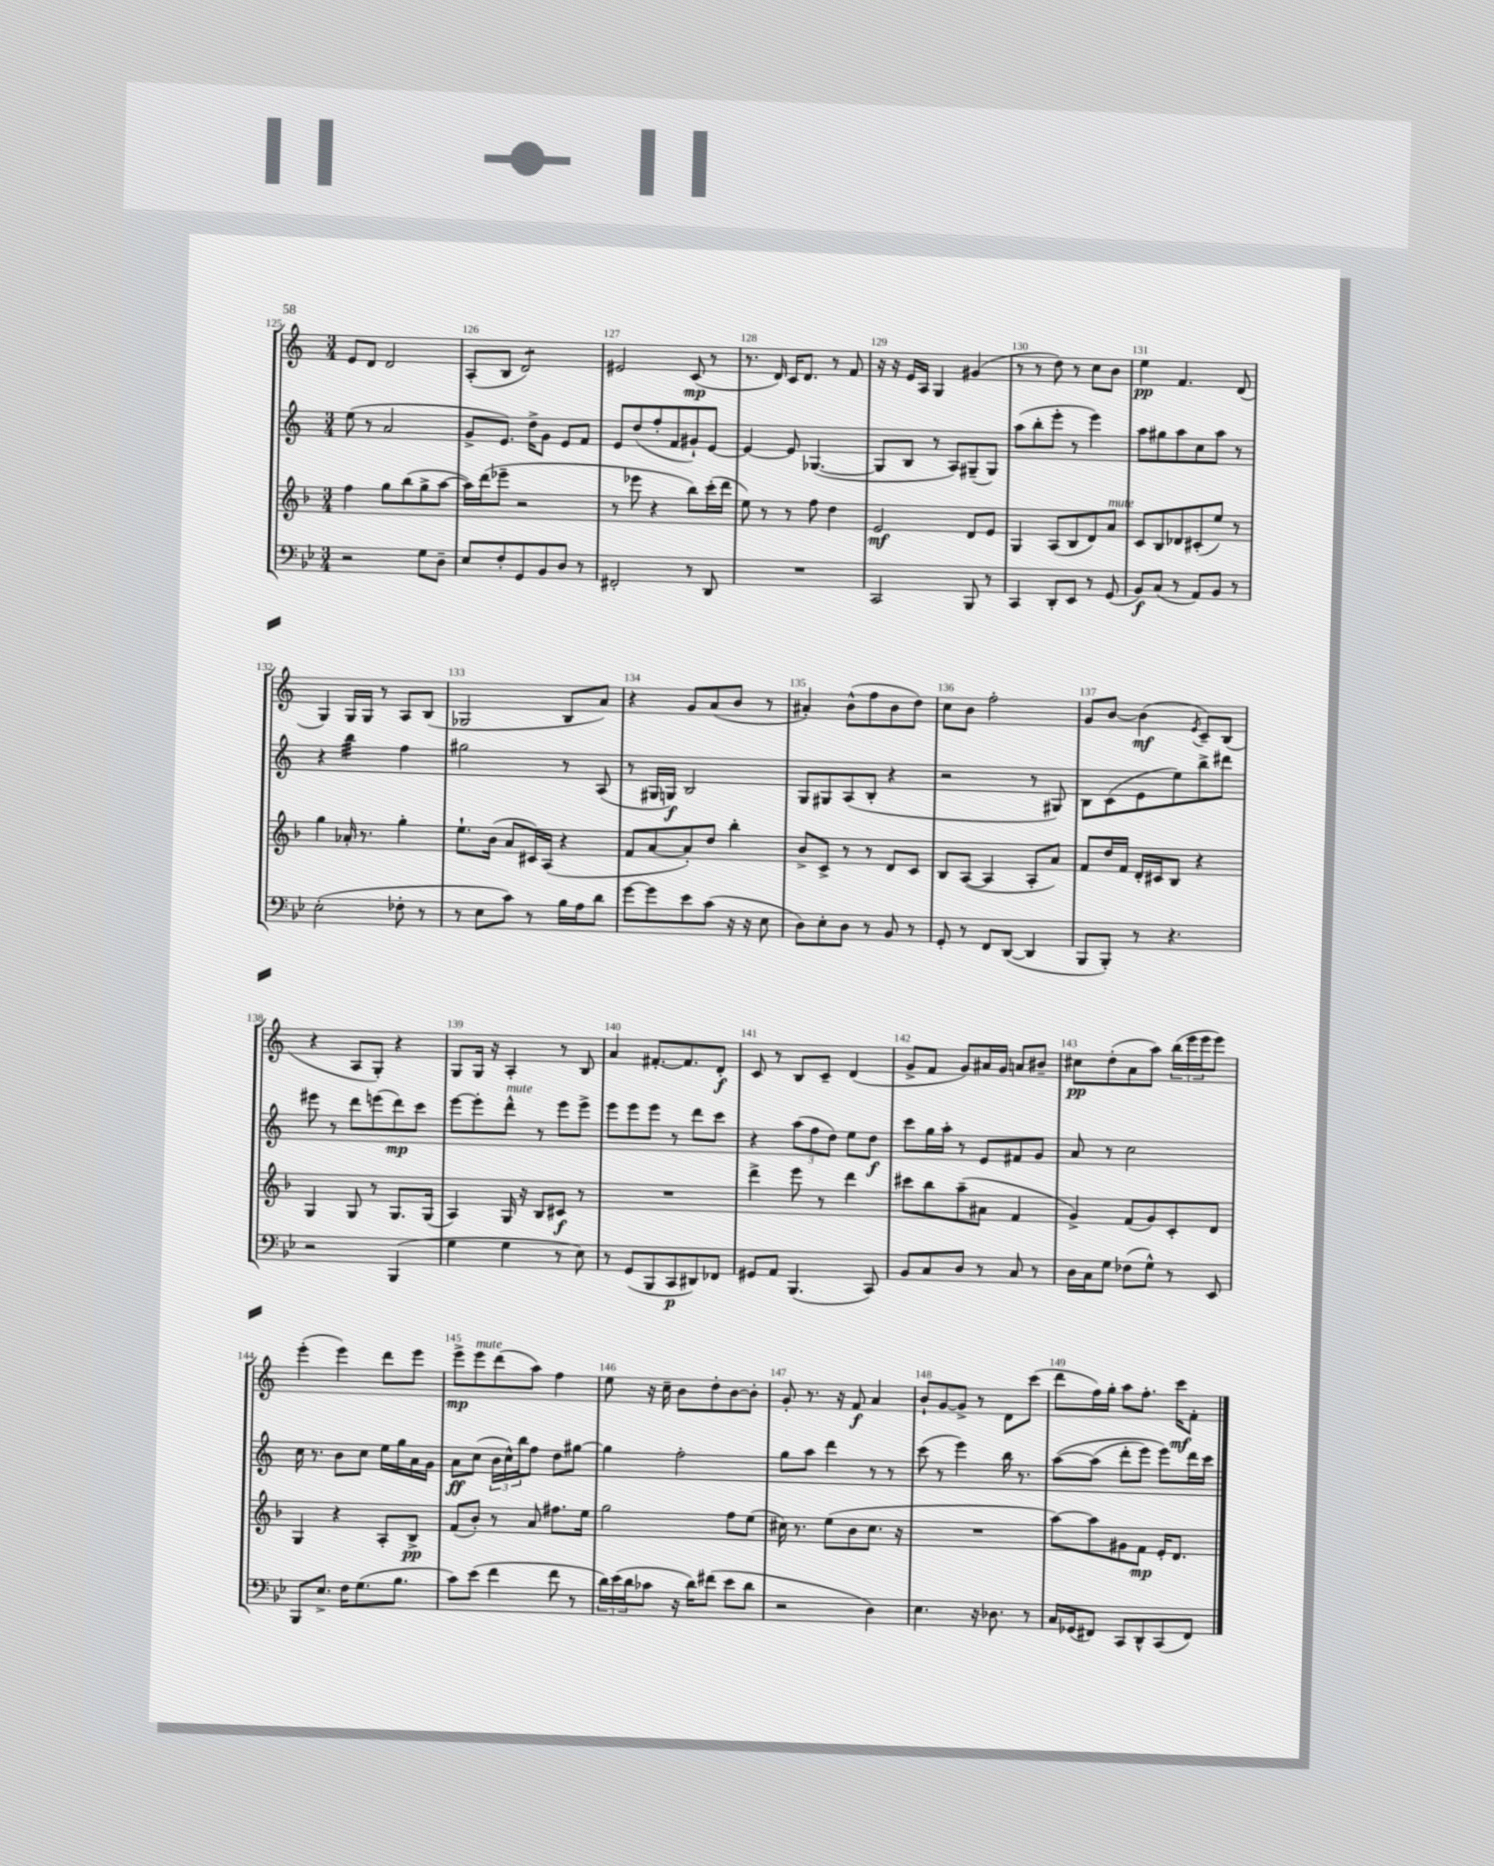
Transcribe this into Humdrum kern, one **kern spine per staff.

**kern	**kern	**kern	**kern
*staff4	*staff3	*staff2	*staff1
*clefF4	*clefG2	*clefG2	*clefG2
*k[b-e-]	*k[b-]	*k[]	*k[]
*M3/4	*M3/4	*M3/4	*M3/4
2r	4ff\	(8ee\	8e/L
.	.	8r	8d/J
.	8gg\L	2a/	2d/
.	(8bb-\	.	.
8G\L	8gg^\	.	.
8D~\J	[8aa\J	.	.
=	=	=	=
8E-/L	16aa\]LL)	8g^/L	(8A'/L
.	(16ddd\J	.	.
8F'/	8eee-~\J	8.e/J)	8B/J
8GG/	2r	.	2d/)
.	.	16dd^\LK	.
8BB-/	.	8g\J	.
8D/J	.	8e/L	.
8r	.	8f/J	.
=	=	=	=
2FF#'/	8r	8e/L	2e#/
.	8eee-\	(8dd/	.
.	4r	8ff'/	.
.	.	8f/	.
8r	8bb-\L)	8g#`/)	(8c/
8DD/	(16ccc'\L	[8e/J	8r
.	16ddd\JJ	.	.
=	=	=	=
2.r	8ee\)	4e/_	8.r
.	8r	.	.
.	.	.	16d/)
.	8r	8e/]	16c/LK
.	.	.	8.d/J
.	8ff\	([4.G-/	.
.	4dd\	.	8r
.	.	.	8f/
=	=	=	=
2CC/	2e/	8G-/]L	16r
.	.	.	16r
.	.	8B/J	16e/LL
.	.	.	16A/JJ
.	.	8r	4G/
.	.	8A/L)	.
8BBB-/	8d/L	(8G#~/	(4g#/
8r	8e/J	8G#/J)	.
=	=	=	=
4CC/	4G/	(8aa\L	8r
.	.	8bb'\	8r
8DD'/L	(8A/L	8eee'\J	8dd\)
8EE-/J	8B-/	8r	8r
8r	8d/)	4eee\)	8cc\L
(8GG/	8a/J	.	8b\J
=	=	=	=
8BB-/L)	8c/L	8aa\L	4ee\
(8C/J	8B-/	8gg#\	.
8r	8d-/	8aa\	4.f/
8AA/L)	(8c#'/	8cc\	.
8BB-/J	8ee/J)	8aa\J	.
8r	8r	8r	(8d/
=	=	=	=
(2E-'\	4gg\	4r	4G/)
.	16a-'/	4bb\	16G/LL
.	8.r	.	16G/JJ
.	.	.	8r
8F-'\	4gg'\	4ff\	8A/L
8r	.	.	(8B/J
=	=	=	=
8r	8.ee`\L	2gg#\	2G-/
8E-\L	.	.	.
.	(16b-\Jk	.	.
8c\J)	8a/L	.	.
8r	16c#/L)	.	.
.	(16A/JJ	.	.
16B-\LL	4r	8r	8B/L
16A\J	.	.	.
8d\J	.	(8A/	8a/J)
=	=	=	=
[8g\L	8f/L	8r	4r
8g\]	[8a/	16G#/LL	.
.	.	16G/JJ)	.
8e-\	8a'/])	2B/	8g/L
(8c\J	8dd/J	.	(8a/
16r	4bb-'\	.	8b/J
16r	.	.	.
8E-\	.	.	8r
=	=	=	=
8D\L)	8b-^/L	8G/L	4a#'/)
8E-'\	8c^/J	8G#/	.
8D\J	8r	(8A/	(8b^^\L
8r	8r	8B'/J	8ff\
8BB-/	8d/L	4r	8b\
8r	8c/J	.	8dd\J)
=	=	=	=
8GG'/	8B-/L	2r	8cc\L
8r	([8A/J	.	8b\J
8FF/L	4A/]	.	2ff'\
([8DD/J	.	.	.
4DD/]	8A'/L	8r	.
.	8a/J)	8G#/)	.
=	=	=	=
8BBB-/L	8f/L	8B\L	8g/L
8BBB-'/J)	16dd/L	(8c\	[8b/J
.	16f/JJ	.	.
8r	16d'/LL	8e\	(4b\]
.	16c#/J	.	.
4.r	8B-/J	8ee\)	.
.	.	.	8qe/
.	4r	8bb^\	8c~/L)
.	.	8ddd#\J	(8B/J
=	=	=	=
2r	4G/	8eee#\	4r
.	.	8r	.
.	8G/	8ddd\L	8A/L
.	8r	(8eee\	8G'/J)
(4BBB-/	8.G/L	8ddd\)	4r
.	.	8ccc\J	.
.	(16G/Jk	.	.
=	=	=	=
4G\	4A/)	[8eee\L	8G/L
.	.	8eee'\]	16G/Jk
.	.	.	16r
4G\	16G/	8ddd^^\J	4A'/
.	16r	.	.
.	8B-/L	8r	.
8r	8c#/J	8eee\L	8r
8E-\)	8r	8eee^\J	8B/
=	=	=	=
8r	2.r	8eee\L	4a/
(8GG/L	.	8eee\	.
8BBB-/	.	8eee\J	[8.f#'/L
8CC/	.	8r	.
.	.	.	8.f#/]
8DD#/)	.	8ddd\L	.
8FF-/J	.	8ccc\J	8d'/J
=	=	=	=
8GG#/L	4ddd^\	4r	8c/
8AA/J	.	.	8r
(4.BBB-/	8eee\	(12aa\L	8B/L
.	.	12ff\	.
.	8r	.	8c~/J
.	.	12dd\J)	.
.	4ddd\	8ee\L	(4d/
8CC/)	.	8dd\J	.
=	=	=	=
8BB-/L	8ccc#\L	8ccc\L	8g^/L
8C/	8bb-\	16gg\L	8f/J
.	.	16aa'\JJ	.
8D/J	(8aa~\	8r	8g/L)
8r	8a#\J	8e/L	16a#/L
.	.	.	16g/JJ
8C/	4f/	8f#/	8a/L
8r	.	8g/J	8b#~/J
=	=	=	=
16D\LL	4g^/)	8a/	8cc#\L
16C\J	.	.	.
8G\J	.	8r	(8dd'\
(8F-\L	(8f/L	2cc\	8a\
8G^^\J)	8g/)	.	8aa\J)
8r	8c'/	.	(24bb\LL
.	.	.	24eee\
.	.	.	24eee\J
8EE-/	8d/J	.	8eee\J)
=	=	=	=
8BBB-/L	4G/	16cc\	(4eee'\
.	.	8.r	.
8.E-^/J	.	.	.
.	4r	8b\L	4eee\)
16F\LK	.	.	.
(8.G\	.	8cc\J	.
.	8A'/L	16ee\LL	8ddd\L
8.B-\J	.	16gg\	.
.	8B-^/J	16a\	8eee\J
.	.	16g\JJ	.
=	=	=	=
8c\L)	(8f/L	8a\L	8eee^\L
(8e-\J	8b-'/J)	(8cc\J	8eee\
4f\	8r	24b\LL	(8ddd\
.	.	24cc^^\)	.
.	.	24bb\J	.
.	8a/	8ff\J	8aa\J)
8f\	8.ff#\L	8dd\L	4ff\
8r	.	[8gg#\J	.
.	16ee\Jk	.	.
=	=	=	=
24d\LL)	2gg\	4gg#\]	8ee\
(24e-\	.	.	.
24d\J	.	.	.
8c-\J	.	.	16r
.	.	.	16cc~\
16r	.	2ff'\	8b\L
16d\LK)	.	.	.
(8f#\J	.	.	8dd'\
8e-\L	8ff\L	.	[8b\
8d\J	(8ee\J	.	8b'\]J
=	=	=	=
2r	16cc#\)	8gg\L	8g'/
.	8.r	.	.
.	.	8aa\J	8.r
.	(8ee\L	4ddd\	.
.	.	.	16r
.	8b-\	.	8f/
4D\)	8.cc#\J	8r	4a/
.	.	8r	.
.	16r	.	.
=	=	=	=
4.E-\	2.r	(8ccc\	8b`/L
.	.	8r	[8g/
.	.	4eee\)	8g^/]J
16r	.	.	8r
8.D-\	.	.	.
.	.	16bb\	8d\L
.	.	8.r	.
8r	.	.	(8ccc\J
=	=	=	=
16C/LL	[8aa\L)	&([8aa\L	8ddd\L
(16GG-/J	.	.	.
8FF#/J)	8aa\]	(8aa\]J	16ff\L)
.	.	.	16gg'\JJ
8CC/L	8g#\	8ddd'\L	8aa\L
8DD^^/	8f\J	8eee\J)	8.ff'\J
(8CC/	16e'/LK	8eee\L&)	.
.	8.d/J	.	16ccc\LK
8FF#/J)	.	16ddd\L	8f'\J
.	.	16ccc\JJ	.
==	==	==	==
*-	*-	*-	*-
